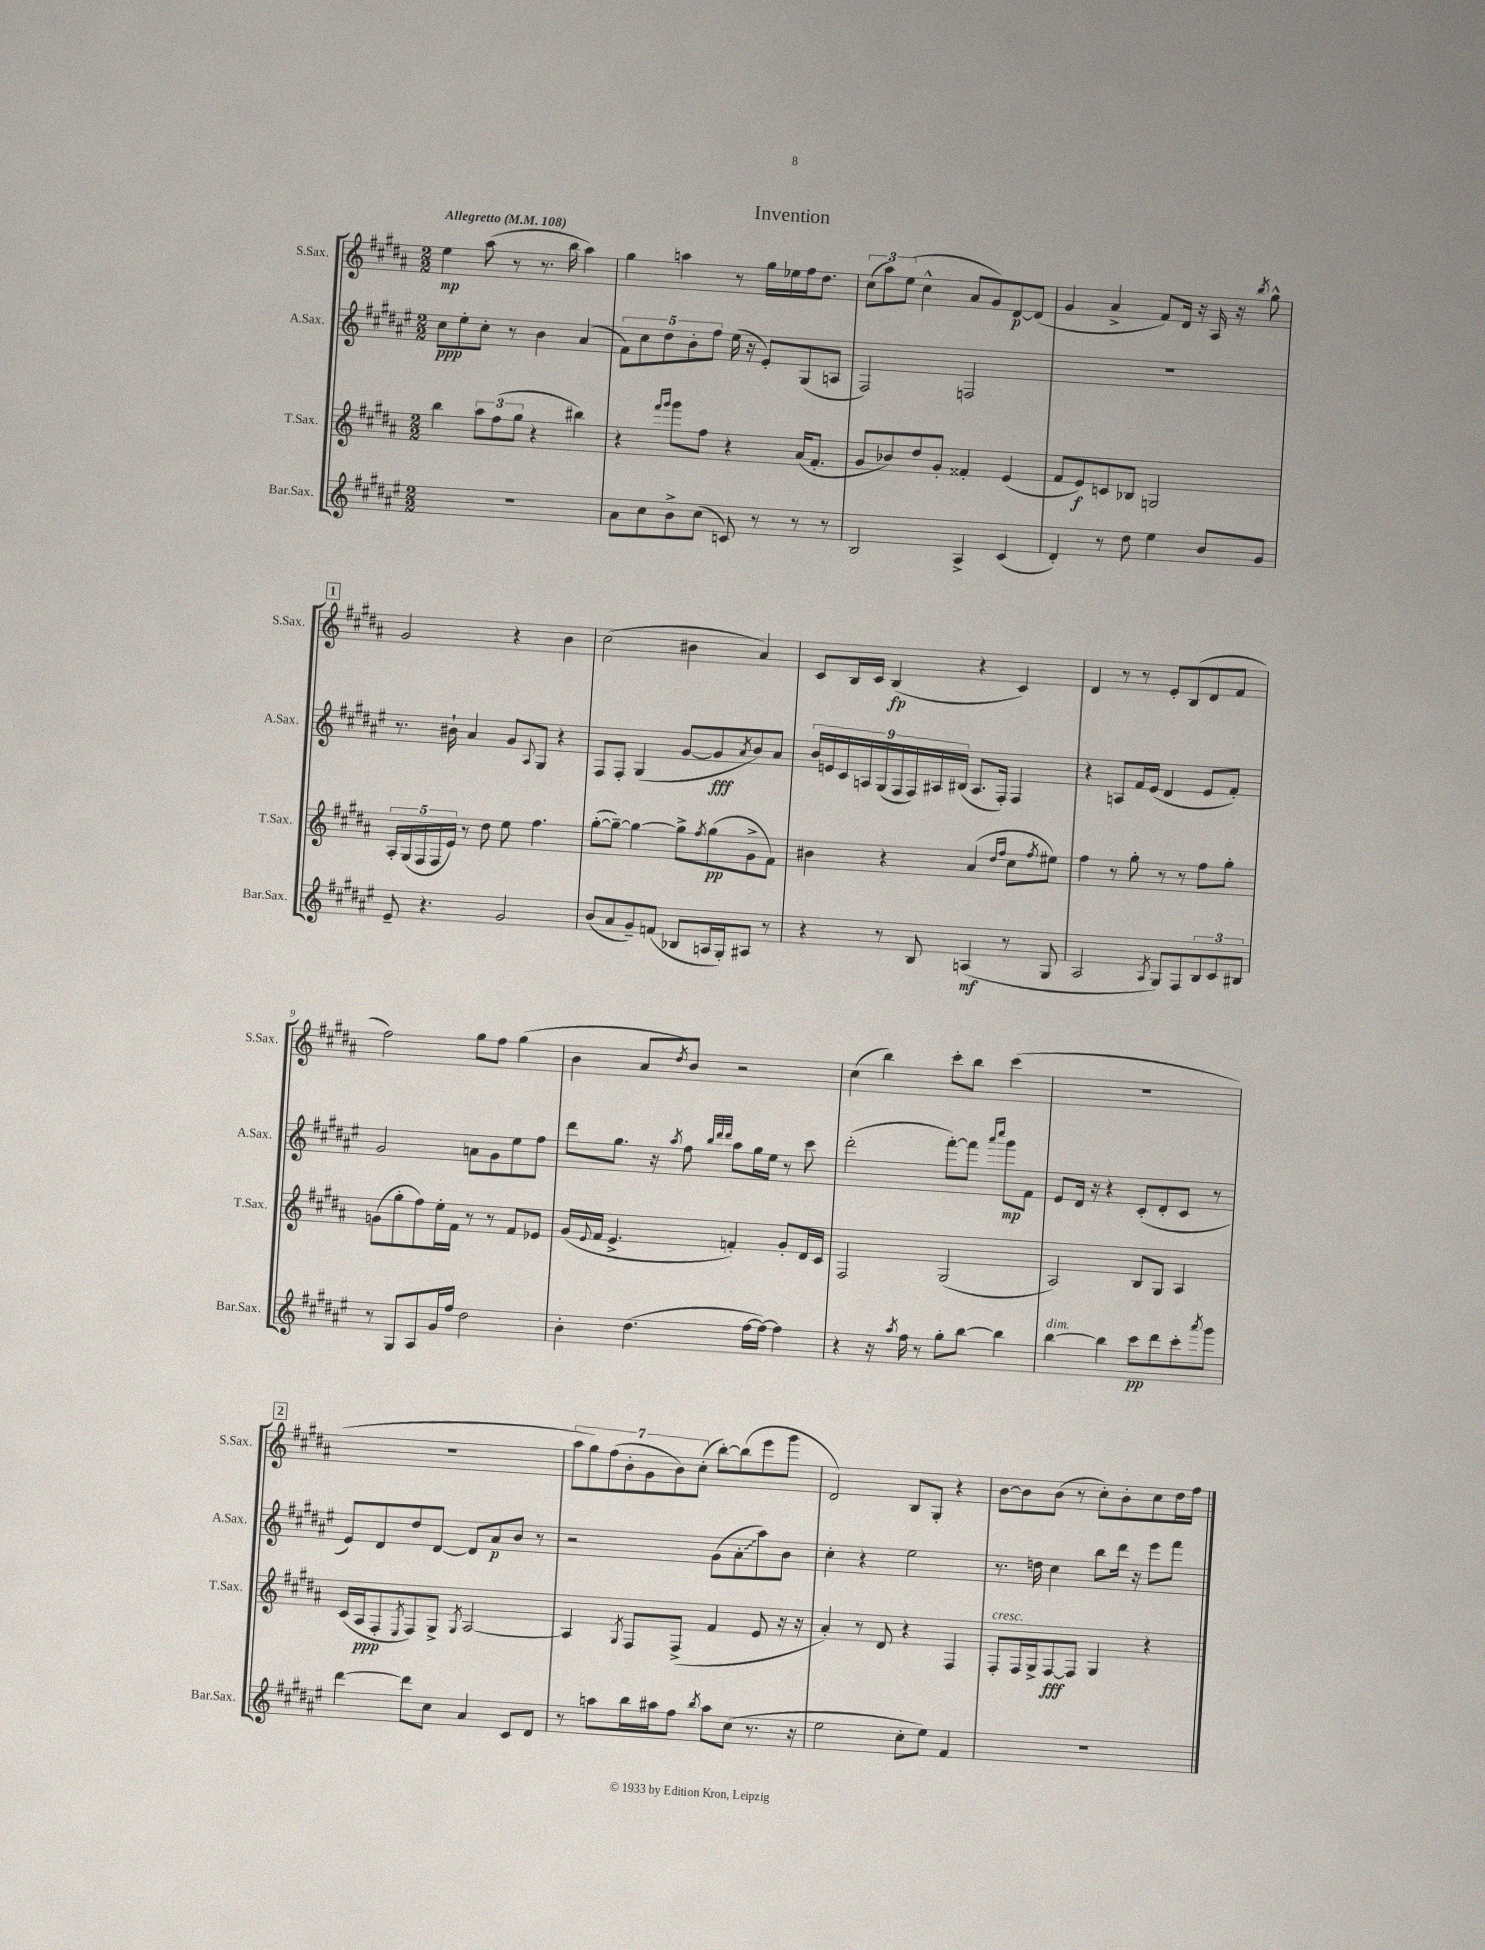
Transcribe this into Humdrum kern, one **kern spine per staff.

**kern	**kern	**kern	**kern
*staff4	*staff3	*staff2	*staff1
*clefG2	*clefG2	*clefG2	*clefG2
*k[f#c#g#d#a#e#]	*k[f#c#g#d#a#]	*k[f#c#g#d#a#e#]	*k[f#c#g#d#a#]
*M2/2	*M2/2	*M2/2	*M2/2
*MM108	*MM108	*MM108	*MM108
1r	4bb	8cc#	4ee
.	.	8ee#'	.
.	12aa#	8cc#'	(8aa#
.	(12ff#	.	.
.	.	8r	8r
.	12gg#	.	.
.	4r	4b	8.r
.	.	.	16bb
.	4bb#)	(4a#	4aa#)
=	=	=	=
8a#	4r	10f#)	4gg#
.	.	10cc#	.
8cc#	.	.	.
.	.	10dd#	.
.	16qqfff#	.	.
.	16qqggg#	.	.
8b^	8ggg#	.	4aa
.	.	10b'	.
(8cc#	8ff#	.	.
.	.	10ff#	.
8c)	4r	(16ee#	8r
.	.	16r	.
8r	.	8e#')	16gg#
.	.	.	16ee-
8r	(16a#	(8G#	16ff#
.	8.f#'	.	8.dd#
8r	.	8A	.
=	=	=	=
2B	8g#	2F#)	(12cc#
.	.	.	12aa#)
.	8b-)	.	.
.	.	.	(12ee
.	8dd#	.	4cc#^^
.	8g#'	.	.
4A#^	4f##'	2F	8a#
.	.	.	8g#)
(4c#	(4e	.	[8d#
.	.	.	(8d#]
=	=	=	=
4d#')	8f#	1r	4g#
.	8e)	.	.
8r	8c	.	4a#^
8dd#	8B-	.	.
4ee#	2G	.	8f#)
.	.	.	16d#
.	.	.	16r
8b	.	.	16A#
.	.	.	16r
.	.	.	8qbb
8g#	.	.	8gg#^^
=	=	=	=
8e#~	20A#'	8.r	2g#
.	(20G#	.	.
.	20F#	.	.
4.r	.	.	.
.	20F#	.	.
.	.	16b#`	.
.	20e)	.	.
.	8r	4a#	.
.	8dd#	.	.
2g#	8ee	8g#	4r
.	.	8qqA#	.
.	4.ff#	8G#	.
.	.	4r	4b
=	=	=	=
(8b	([8gg#'	8F#	(2cc#
8a#	8gg#~_)	8F#'	.
8g#~)	4gg#_	(4G#	.
(8f	.	.	.
8B-	8gg#^]	[8g#	4b#
.	8qff#	.	.
16A	(8gg#	8g#]	.
16G#')	.	.	.
.	.	8qa#	.
8A#	8g#^	8b)	4a#)
8r	8f#)	8a#	.
=	=	=	=
4r	4b#	18b	8c#
.	.	18e	.
.	.	18c#	.
.	.	.	16B
.	.	18A	.
.	.	.	16c#
.	.	(18G#	.
8r	4r	.	(4B
.	.	18F#	.
.	.	18F#)	.
8B	.	.	.
.	.	18A#	.
.	.	(18B#	.
(4A	(4a#	8.A#	4r
.	.	16F#')	.
.	16qqdd#	.	.
.	16qqff#	.	.
8r	8cc#	4F#	4c#)
.	8qff#	.	.
8G#	8ee#)	.	.
=	=	=	=
2A#	4ff#	4r	4d#
.	8r	8A	8r
.	8gg#'	16f#	8r
.	.	(16e#	.
8qA#	.	.	.
8G#)	8r	4d#	8e'
8F#	8r	.	(8B
12B	8ff#	8e#	8d#
12c#	.	.	.
.	8gg#'	8f#')	8f#
12B#	.	.	.
=	=	=	=
8r	(8g	2g#	2ff#)
8G#	8gg#'	.	.
8A#	8ff#)	.	.
16g#	16ee'	.	.
16ff#	16f#	.	.
2dd#	8r	8a	8gg#
.	8r	8g#	8ff#
.	8f#	8ee#	(4gg#
.	8e-	8ff#	.
=	=	=	=
4b'	(16g#	8ddd#	4b
.	8qqe	.	.
.	16f#	.	.
.	4.e^	8.gg#	.
(4.dd#	.	.	8a#
.	.	16r	.
.	.	8qaa#	8qdd#
.	.	8ff#	8b)
.	.	32qqbb	.
.	.	32qqddd#	.
.	.	32qqddd#	.
.	4f')	8aa#	2r
[16ff#	.	16gg#	.
16ff#_)	.	16ee#	.
4ff#]	8g#'	8r	.
.	16d#	8ccc#	.
.	16c#	.	.
=	=	=	=
4r	2F#	(2ddd#'	(4cc#
16r	.	.	4bb)
8qaa#	.	.	.
16ff#	.	.	.
8r	.	.	.
8gg#'	(2G#	[8fff#')	8ccc#'
[8bb	.	8fff#]	8bb
.	.	16qqaaa#	.
.	.	16qqcccc#	.
4bb]	.	8ggg#	(4ccc#
.	.	8f#	.
=	=	=	=
[4bb	2A#)	8e#	1r
.	.	16d#	.
.	.	16r	.
4bb]	.	4r	.
8ccc#	8B	(8c#'	.
8ddd#	8G#	8d#'	.
8ccc#'	4A#	8c#	.
8qaaa#	.	.	.
8ggg#	.	8r	.
=	=	=	=
[4ddd#	(16c#	8e#)	1r
.	16A#	.	.
.	8F#'	8d#	.
.	8qE	.	.
8ddd#]	8F#)	8dd#	.
8cc#	8G#^	[8d#	.
.	8qG#	.	.
4a#	[2A#	8d#]	.
.	.	8a#	.
8c#	.	8b	.
8d#	.	8r	.
=	=	=	=
8r	4A#]	2r	14aa#
.	.	.	14gg#)
8aa	.	.	.
.	.	.	(14ff#
.	.	.	14b'
.	8qG#	.	.
16bb	8F#	.	.
.	.	.	14g#
16aa#	.	.	.
.	.	.	14b)
8ff#	(8F#^	.	.
.	.	.	(14cc#'
8qbb	.	.	.
8aa#	4f#	(8g#	[8bb')
(8cc#	.	8a#'	(8bb]
8.r	8e	8aa#)	8eee
.	16r	8b	8ggg#
16r	16r	.	.
=	=	=	=
2ee#	4a#')	4cc#'	2d#)
.	8r	4r	.
.	8d#	.	.
8cc#'	4r	2ee#	8B
8ee#)	.	.	8G#'
4f#	4F#	.	4r
=	=	=	=
1r	8F#'	8.r	[8b
.	16F#	.	8b]
.	16G#^	16dd	.
.	[8F#	4cc#	(8b
.	8F#]	.	8r
.	4G#	8bb	8cc#')
.	.	16ddd#	8b'
.	.	16r	.
.	4r	8eee#	8cc#
.	.	8fff#	16dd#
.	.	.	16ff#
==	==	==	==
*-	*-	*-	*-
